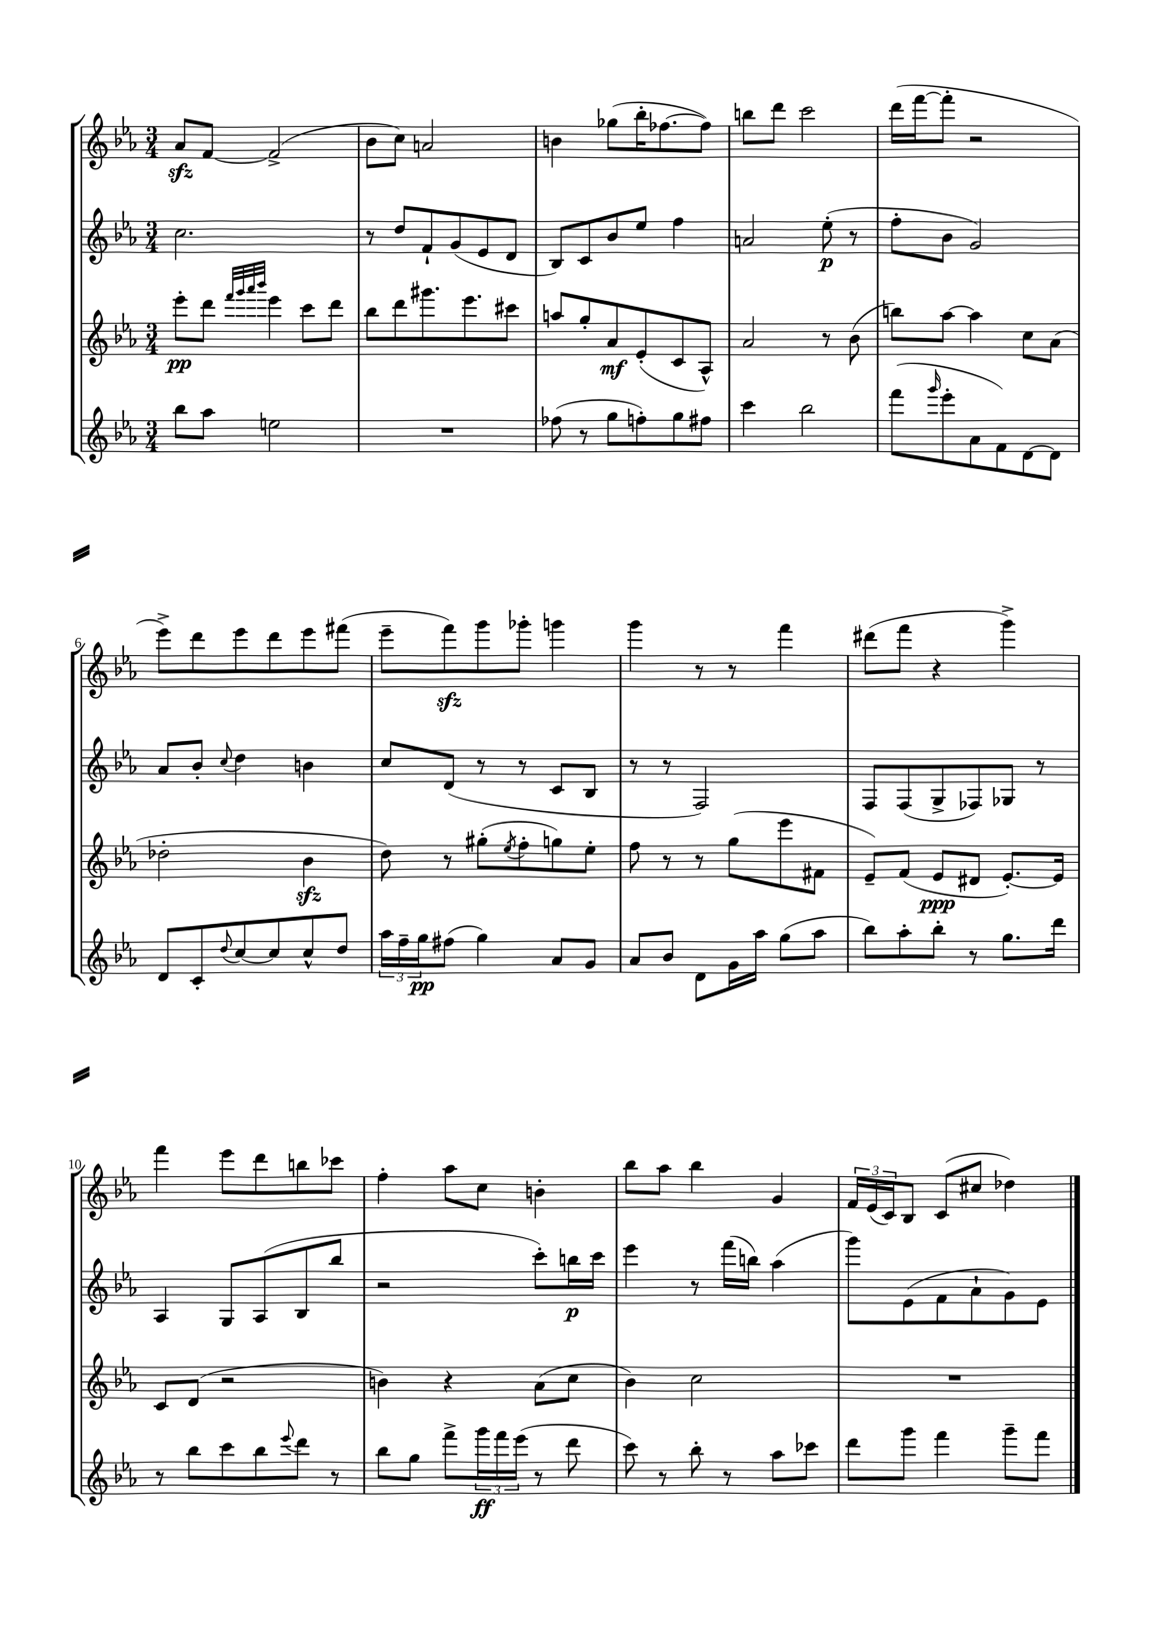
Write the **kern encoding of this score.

**kern	**kern	**kern	**kern
*staff4	*staff3	*staff2	*staff1
*clefG2	*clefG2	*clefG2	*clefG2
*k[b-e-a-]	*k[b-e-a-]	*k[b-e-a-]	*k[b-e-a-]
*M3/4	*M3/4	*M3/4	*M3/4
8bb-	8eee-'	2.cc	8a-
8aa-	8ddd	.	[8f
.	32qqfff	.	.
.	32qqggg	.	.
.	32qqaaa-	.	.
.	32qqbbb-	.	.
2ee	4eee-	.	(2f^]
.	8ccc	.	.
.	8ddd	.	.
=	=	=	=
2.r	8bb-	8r	8b-
.	8ddd	8dd	8cc)
.	8.ggg#	8f`	2a
.	.	(8g	.
.	8.eee-	.	.
.	.	8e-	.
.	8ccc#	8d	.
=	=	=	=
(8ff-	8aa	8B-)	4b
8r	8gg'	8c	.
8gg	8a-	8b-	(8gg-
8ff')	(8e-'	8ee-	16bb-'
.	.	.	[8.ff-
8gg	8c	4ff	.
8ff#	8A-^^)	.	8ff-])
=	=	=	=
4ccc	2a-	2a	8bb
.	.	.	8ddd
2bb-	.	.	2ccc
.	8r	(8ee-'	.
.	(8b-	8r	.
=	=	=	=
(8fff	8bb)	8ff'	(16ddd
.	.	.	[16fff
16qqggg	.	.	.
8eee-'	[8aa-	8b-	8fff']
8a-	4aa-]	2g)	2r
8f)	.	.	.
[8d	8cc	.	.
8d]	(8a-	.	.
=	=	=	=
8d	2dd-'	8a-	8eee-^)
8c'	.	8b-'	8ddd
8qqdd	.	8qqcc	.
[8cc	.	4dd	8eee-
8cc]	.	.	8ddd
8cc^^	4b-	4b	8eee-
8dd	.	.	(8fff#
=	=	=	=
24aa-	8dd)	8cc	8eee-~
24ff~	.	.	.
24gg	.	.	.
(8ff#	8r	(8d	8fff)
4gg)	(8gg#'	8r	8ggg
.	8qee-	.	.
.	8ff'	8r	8ggg-'
8a-	8gg)	8c	4ggg
8g	8ee-'	8B-	.
=	=	=	=
8a-	8ff	8r	4ggg
8b-	8r	8r	.
8d	8r	2F)	8r
16g	(8gg	.	8r
16aa-	.	.	.
(8gg	8eee-	.	4fff
8aa-	8f#	.	.
=	=	=	=
8bb-)	8e-~)	8F	(8ddd#
8aa-'	(8f	(8F	8fff
8bb-'	8e-	8G^	4r
8r	8d#	8F-)	.
8.gg	[8.e-')	8G-	4ggg^)
.	.	8r	.
16ddd	16e-]	.	.
=	=	=	=
8r	8c	4A-	4fff
8bb-	(8d	.	.
8ccc	2r	8G	8eee-
8bb-	.	(8A-	8ddd
8qqeee-	.	.	.
8ddd	.	8B-	8bb
8r	.	8bb-	8ccc-
=	=	=	=
8bb-	4b)	2r	4ff'
8gg	.	.	.
8fff^	4r	.	8aa-
24ggg	.	.	8cc
24fff	.	.	.
(24eee-	.	.	.
8r	(8a-	8ccc')	4b'
8ddd	8cc	16bb	.
.	.	16ccc	.
=	=	=	=
8ccc)	4b-)	4eee-	8bb-
8r	.	.	8aa-
8bb-'	2cc	8r	4bb-
8r	.	(16fff	.
.	.	16bb)	.
8aa-	.	(4aa-	4g
8ccc-	.	.	.
=	=	=	=
8ddd	2.r	8ggg)	24f
.	.	.	(24e-
.	.	.	24c)
8ggg	.	(8e-	8B-
4fff	.	8f	(8c
.	.	8a-`	8cc#
8ggg~	.	8g)	4dd-)
8fff	.	8e-	.
==	==	==	==
*-	*-	*-	*-
